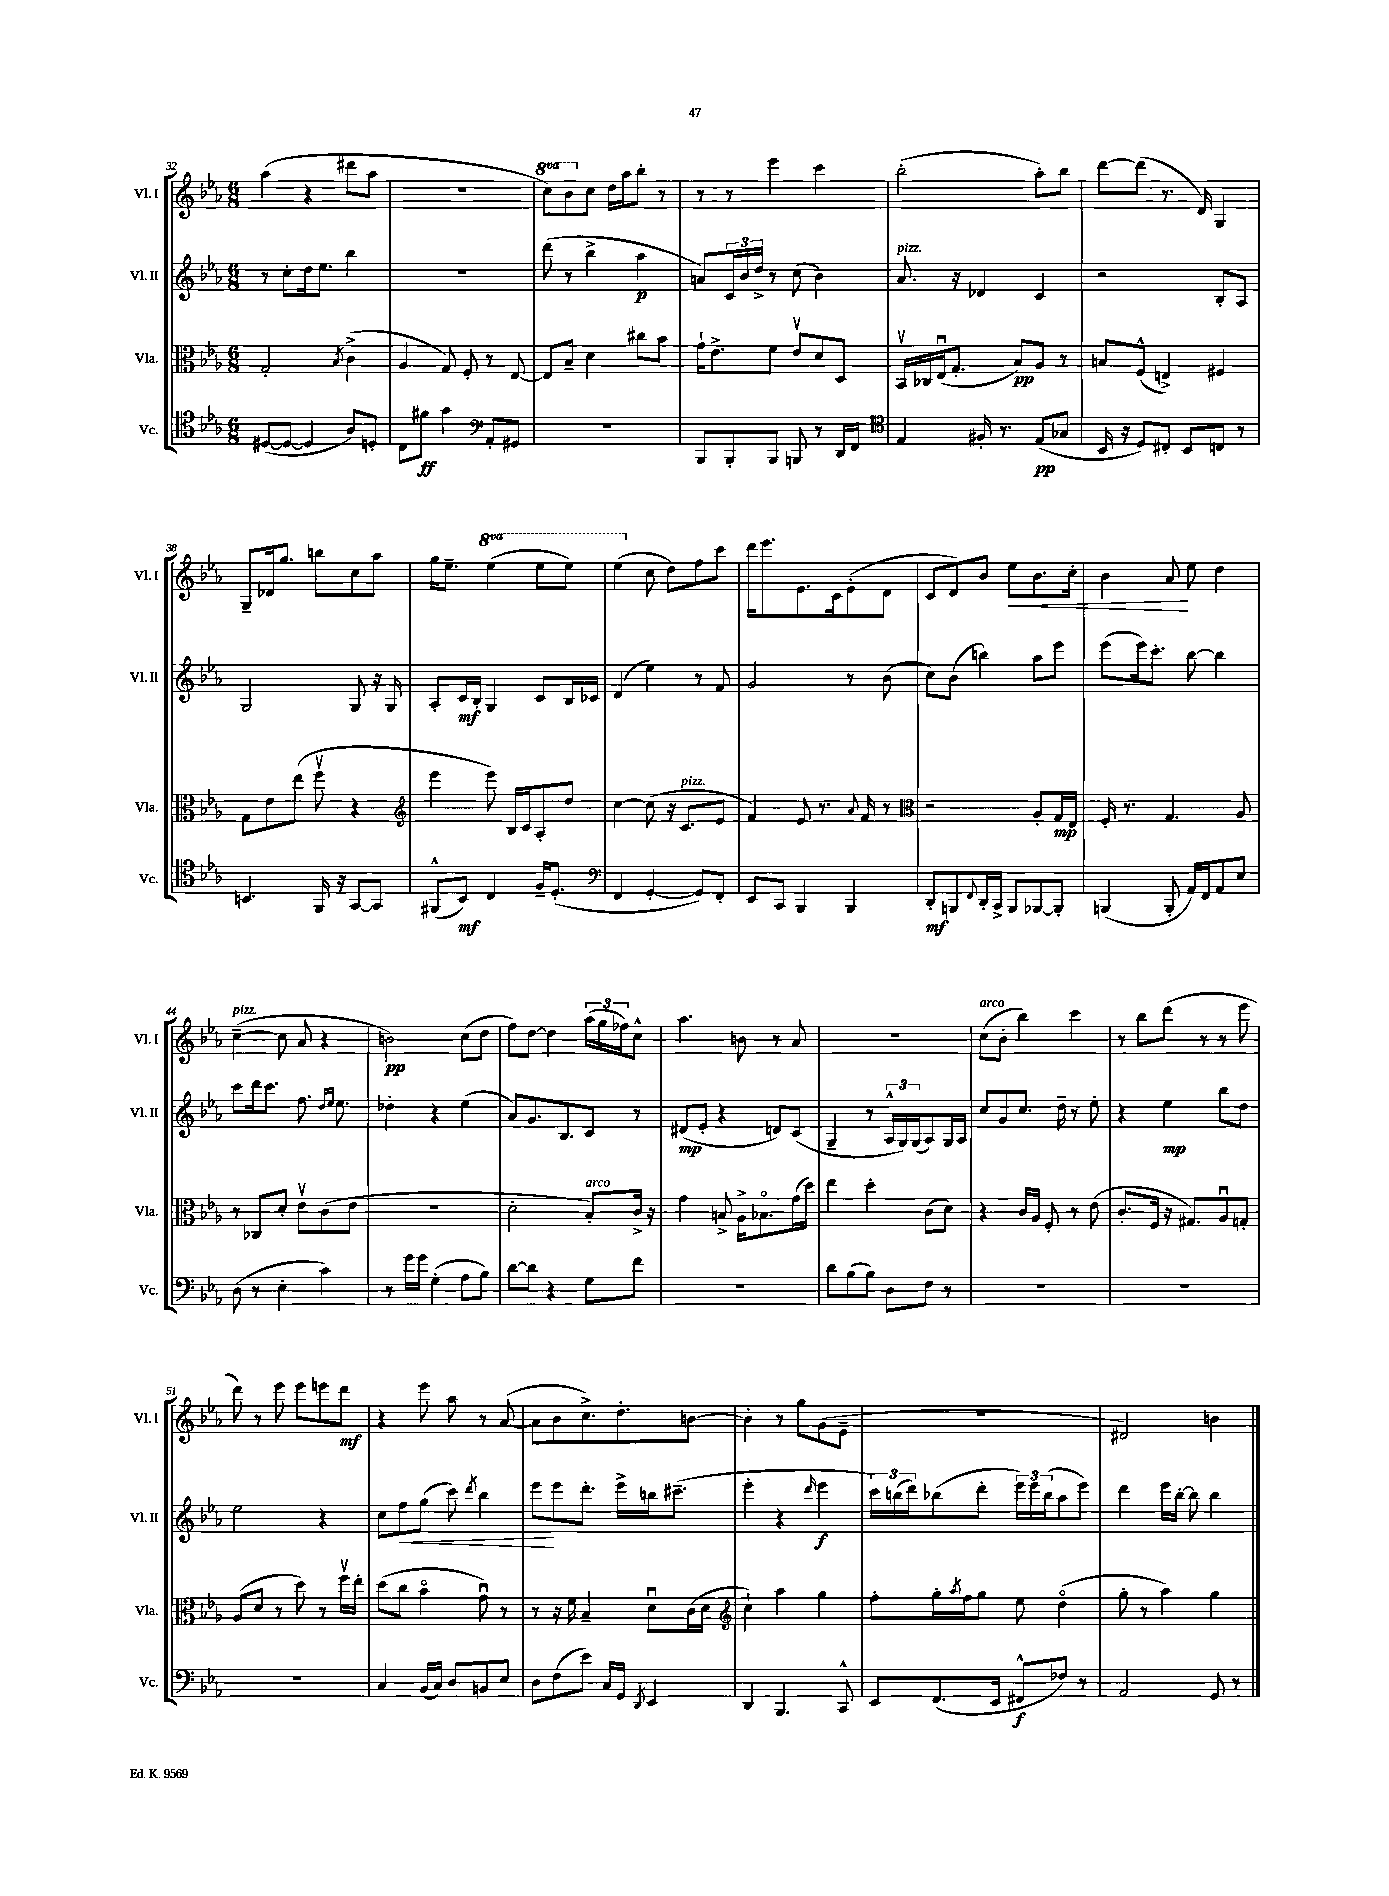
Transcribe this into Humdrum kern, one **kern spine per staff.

**kern	**kern	**kern	**kern
*staff4	*staff3	*staff2	*staff1
*clefC4	*clefC3	*clefG2	*clefG2
*k[b-e-a-]	*k[b-e-a-]	*k[b-e-a-]	*k[b-e-a-]
*M6/8	*M6/8	*M6/8	*M6/8
([8D#/L	2G'/	8r	(4aa-\
8D#/_J	.	8cc'\L	.
4D#/]	.	16dd\k	4r
.	.	8.ee-\J	.
.	8qB-/	.	.
8A-/L)	(4c^\	4bb-\	8ddd#\L
8D'/J	.	.	8aa-\J
=	=	=	=
8C\L	4A-/	2.r	2.r
8f#\J	.	.	.
4g\	8G/)	.	.
.	8F'/	.	.
*clefF4	*	*	*
8AA-'/L	8r	.	.
8GG#/J	[8E-/	.	.
=	=	=	=
2.r	8E-/]L	(8ddd\	8ccc\L)
.	8B-~/J	8r	8bb-\
.	4d\	4bb-^\	8cc\J
.	.	.	16dd\LL
.	.	.	16aa-\J
.	8cc#\L	4aa-\	8bb-'\J
.	8b-\J	.	8r
=	=	=	=
8BBB-/L	16g`\LK	8a/L)	8r
.	8.e-^\	.	.
8BBB-'/	.	24c/L	8r
.	.	24b-/	.
.	.	24dd^/JJ	.
8BBB-/J	8f\J	8r	4eee-\
8BBB/	8e-v/L	(8cc\	.
8r	8d/	4b-\)	4ccc\
16DD/LL	8D/J	.	.
16FF/JJ	.	.	.
=	=	=	=
*clefC4	*	*	*
4E-/	16BB-v/LL	8.a-/	(2bb-'\
.	16C-/	.	.
.	(16E-u/J	.	.
.	8.G'/J	16r	.
16F#'/	.	4d-/	.
8.r	.	.	.
.	8B-/L)	.	.
(8E-/L	8A-/J	4c/	8aa-'\L)
8G-/J	8r	.	8bb-\J
=	=	=	=
16BB-/	8B/L	2r	[8ddd\L
16r	.	.	.
8D/L)	(8F^^/J	.	(8ddd\]J
8C#'/J	4E^/)	.	8.r
8BB-/L	.	.	.
.	.	.	16d/)
8C/J	4F#/	8B-'/L	4G/
8r	.	8A-/J	.
=	=	=	=
4.BB/	8G\L	2G/	8G~/L
.	8e-\	.	16d-/k
.	.	.	8.gg/J
.	(8ee-\J	.	.
16FF/	8ffv\	.	8bb\L
16r	.	.	.
[8GG/L	4r	8G/	8cc\
8GG/]J	.	16r	8aa-\J
.	.	16G/	.
=	=	=	=
*	*clefG2	*	*
(8FF#^^/L	4eee-\	8A-'/L	16gg\LK
.	.	.	8.ee-~\J
8BB-/J)	.	16c/L	.
.	.	16B-'/JJ	.
4C/	8eee-\)	4G/	(4eee-\
.	16B-/LL	.	.
.	16c/J	.	.
16F~/LK	8A-'/	8c/L	8eee-\L
(8.D'/J	.	.	.
.	8dd/J	16B-/L	8eee-\J)
.	.	16c-/JJ	.
=	=	=	=
*clefF4	*	*	*
4FF/	[4cc\	(4d/	(4eee-\
[4GG'/	(8cc\]	4ee-\)	8cc\
.	16r	.	8dd\L)
.	8.c/L	.	.
8GG/]L)	.	8r	8ff\
8FF'/J	8e-/J	8f/	8ccc\J
=	=	=	=
8EE-/L	4f/)	2g/	16ddd\LK
.	.	.	8.eee-\
8CC/J	.	.	.
4BBB-/	8e-/	.	8.e-\
.	8.r	.	.
.	.	.	16c\k
4BBB-/	.	8r	(8e-'\
.	8qqa-/	.	.
.	16f/	.	.
.	8r	(8b-\	8d\J
=	=	=	=
*	*clefC3	*	*
8DD'/L	2r	8cc\L)	8c/L
8BBB/	.	(8b-\J	8d/)
8qqFF/	.	.	.
16DD'/L	.	4bb\)	8b-/J
16CC^/JJ	.	.	.
8BBB/L	.	.	8ee-\L
[8BBB-/	8A-'/L	8aa-\L	8.b-\
8BBB-'/]J	16G/L	8eee-\J	.
.	16E-/JJ	.	16cc'\Jk
=	=	=	=
(4BBB/	16F'/	(8eee-\L	4b-\
.	8.r	.	.
.	.	16eee-\k)	.
.	.	8.ccc'\J	.
8BBB'/	4.G/	.	8a-/
16AA-/LL)	.	[8bb-\	8ee-\
16FF/J	.	.	.
8AA-/	.	4bb-\]	4dd\
8E-/J	8A-/	.	.
=	=	=	=
(8D\	8r	8ccc\L	([4cc~\
8r	8C-/L	16ddd\k	.
.	.	8.ccc\J	.
4E-'\	8d'/J	.	8cc\]
.	8e-v\L	8.ff\	8a-/
4c\)	(8c\	.	4r
.	.	16qqdd/LL	.
.	.	16qqee-/JJ	.
.	.	8.ee-\	.
.	8e-\J	.	.
=	=	=	=
8r	2.r	4dd-'\	2b\)
16g\LL	.	.	.
16g\JJ	.	.	.
(4G'\	.	4r	.
8A-\L	.	(4ee-\	(8cc\L
8B-\J)	.	.	8dd\J
=	=	=	=
[8d\L	2d'\	8a-/L)	8ff\L)
8d\]J	.	8.g/	[8dd\J
4r	.	.	4dd\]
.	.	8.B-/	.
8G\L	8B-'/L)	8c/J	(24aa-\LL
.	.	.	24gg\
.	.	.	24ff-\J)
8f\J	16c^/Jk	8r	8cc^^\J
.	16r	.	.
=	=	=	=
2.r	4g\	(8d#/L	4.aa-\
.	.	8e-'/J	.
.	8B^/	4r	.
.	16A-^\LK	.	8b\
.	8.B-o\	.	.
.	.	8d/L)	8r
.	(16g\L	(8c/J	8a-/
.	16dd\JJ)	.	.
=	=	=	=
8d\L	4ee-\	4G~/	2.r
(8B-\	.	.	.
8B-\J)	4dd'\	8r	.
8D\L	.	24A-^^/LL	.
.	.	24G/)	.
.	.	(24G/J	.
8F\J	(8c\L	8A-/)	.
8r	8d\J)	16G/L	.
.	.	16A-/JJ	.
=	=	=	=
2.r	4r	8cc/L	(8cc\L
.	.	8g/	8b-'\J
.	16c/LL	8.cc/J	4bb-\)
.	16A-/JJ	.	.
.	8F'/	.	.
.	.	16dd~\	.
.	8r	8r	4ccc\
.	(8e-\	8ee-'\	.
=	=	=	=
2.r	8.c'/L	4r	8r
.	.	.	8bb-\L
.	16F/Jk	.	.
.	16r	4ee-\	(8ddd\J
.	8.G#/L)	.	.
.	.	.	8r
.	8A-u/	8bb-\L	8r
.	8G'/J	8dd\J	8eee-\
=	=	=	=
2.r	(8A-/L	2ee-\	8ddd\)
.	8d/J	.	8r
.	8r	.	8eee-\
.	8dd\)	.	8eee-\L
.	8r	4r	8eee\
.	16ffv\LL	.	8ddd\J
.	16ee-'\JJ	.	.
=	=	=	=
4C/	(8dd\L	8cc\L	4r
.	8cc\J	8ff\	.
(16BB-/LL	4b-o\	(8gg\J	8eee-\
16C/JJ)	.	.	.
8D/L	.	8ccc\)	8aa-\
.	.	8qddd/	.
8BB/	8gu\)	4bb-\	8r
8E-/J	8r	.	([8a-/
=	=	=	=
8D\L	8r	8eee-\L	8a-\]L
(8F\	16r	8eee-\	8b-\
.	16f\	.	.
8e-\J)	4B-~/	8.ddd'\J	8.cc^\)
16C/LL	.	.	.
16GG/JJ	.	16eee-^\LL	8.dd'\
8qDD/	.	.	.
4EE-/	8du\L	16bb\J	.
.	.	(8.ccc#~\J	.
.	(16c\L	.	[8b\J
.	16d\JJ	.	.
=	=	=	=
*	*clefG2	*	*
4DD/	4cc`\)	4eee-'\	4b'\]
4.BBB-/	4aa-\	4r	8r
.	.	.	8gg\L
.	.	16qqddd/	.
.	4gg\	4eee-\	(8g\
8CC^^/	.	.	8e-~\J
=	=	=	=
8EE-/L	8ff'\L	24ccc\LL)	2.r
.	.	(24bb\	.
.	.	24ddd\J)	.
(8.FF/	16gg'\L	(8bb-\	.
.	8qaa-/	.	.
.	16ff\J	.	.
.	8gg\J	8ddd'\J	.
16EE-/Jk	.	.	.
8FF#^^/L	8ee-\	24eee-\LL)	.
.	.	24eee-\	.
.	.	(24bb-\J	.
8F-/J)	(4ddo\	8aa-\	.
8r	.	8eee-\J)	.
=	=	=	=
2AA-/	8gg'\	4ddd\	2d#/)
.	8r	.	.
.	4aa-\)	16eee-\LL	.
.	.	[16bb-'\JJ	.
.	.	8bb-\]	.
8GG/	4gg\	4bb-\	4b\
8r	.	.	.
==	==	==	==
*-	*-	*-	*-
